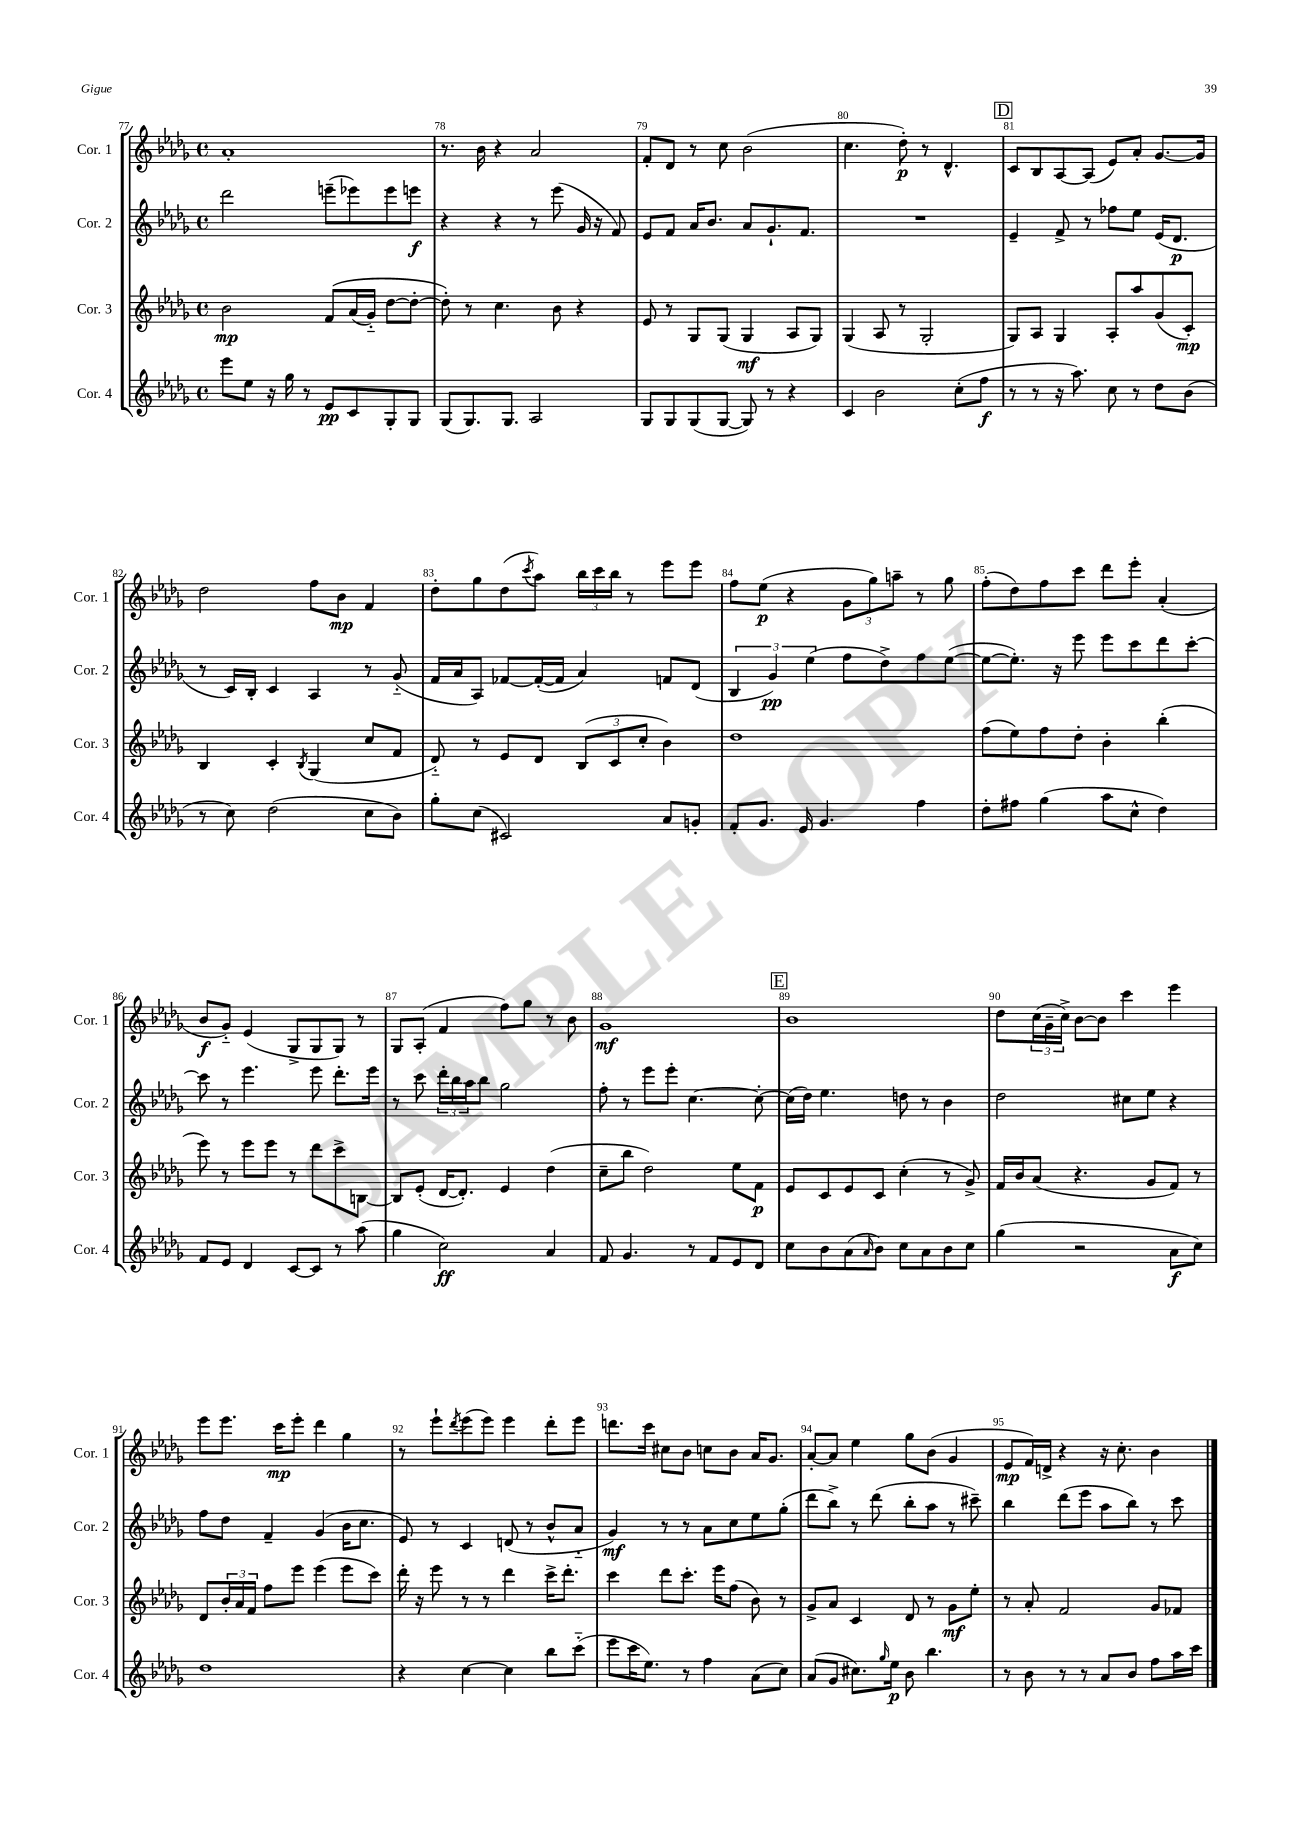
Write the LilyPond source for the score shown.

<<
\new StaffGroup <<
\new Staff = "s0" \with { instrumentName = "Cor. 1" shortInstrumentName = "Cor. 1" } {
    \clef treble \key des \major \defaultTimeSignature \time 4/4
    aes'1-. |
    r8. bes'16 r4 aes'2 |
    f'8-. des'8 r8 c''8 bes'2( |
    c''4. des''8-.\p) r8 des'4.-^ |
    \mark \markup { \box "D" } c'8 bes8 aes8~ aes8( ees'8) aes'8-. ges'8.~ ges'16 |
    des''2 f''8 bes'8\mp f'4 |
    des''8-. ges''8 des''8( \acciaccatura { c'''8 } aes''8) \tuplet 3/2 { bes''16 c'''16 bes''16 } r8 ees'''8 ees'''8 |
    f''8 ees''8\p( r4 \tuplet 3/2 { ges'8 ges''8) a''8-- } r8 ges''8 |
    f''8-.( des''8) f''8 c'''8 des'''8 ees'''8-. aes'4-.( |
    bes'8\f ges'8-_) ees'4( ges8-> ges8 ges8) r8 |
    ges8 aes8-.( f'4 f''8) ges''8 r8 bes'8 |
    ges'1\mf |
    \mark \markup { \box "E" } bes'1 |
    des''8 \tuplet 3/2 { c''16( ges'16-- c''16->) } bes'8~ bes'8 c'''4 ees'''4 |
    ees'''8 ees'''8. c'''16\mp ees'''8-. des'''4 ges''4 |
    r8 ees'''8-! \acciaccatura { des'''8 } ees'''8( ees'''8) ees'''4 des'''8-. ees'''8 |
    d'''8. c'''16 cis''8 bes'8 c''8 bes'8 aes'16 ges'8. |
    aes'8~-. aes'8 ees''4 ges''8 bes'8( ges'4 |
    ees'8\mp f'16) d'16-> r4 r16 c''8.-. bes'4 \bar "|." |
}
\new Staff = "s1" \with { instrumentName = "Cor. 2" shortInstrumentName = "Cor. 2" } {
    \clef treble \key des \major \defaultTimeSignature \time 4/4
    des'''2 e'''8--( ees'''8) ees'''8 e'''8\f |
    r4 r4 r8 ees'''8( ges'16 r16 f'8) |
    ees'8 f'8 aes'16 bes'8. aes'8 ges'8.-! f'8. |
    R1 |
    \mark \markup { \box "D" } ees'4-- f'8-> r8 fes''8 ees''8 ees'16( des'8.\p |
    r8 c'16) bes16-. c'4 aes4 r8 ges'8-_( |
    f'16 aes'16 aes8) fes'8~ fes'16~-.( fes'16 aes'4) f'8 des'8( |
    \tuplet 3/2 { bes4 ges'4\pp) ees''4( } f''8 des''8->) f''8 ees''8~( |
    ees''8~ ees''8.-.) r16 ees'''8 ees'''8 c'''8 des'''8 c'''8~-. |
    c'''8 r8 ees'''4. ees'''8 des'''8.-. ees'''16 |
    r8 c'''8 \tuplet 3/2 { des'''16-. bes''16 aes''16 } bes''8 ges''2 |
    f''8-. r8 ees'''8 ees'''8-. c''4.~ c''8~-. |
    \mark \markup { \box "E" } c''16( des''16) ees''4. d''8 r8 bes'4 |
    des''2 cis''8 ees''8 r4 |
    f''8 des''8 f'4-- ges'4( bes'16 c''8. |
    ees'8) r8 c'4 d'8( r8 bes'8-^ aes'8-_ |
    ges'4\mf) r8 r8 aes'8 c''8 ees''8 ges''8-.( |
    des'''8 bes''8->) r8 des'''8( bes''8-. aes''8 r8 cis'''8--) |
    bes''4 des'''8( ees'''8 aes''8 bes''8) r8 c'''8 \bar "|." |
}
\new Staff = "s2" \with { instrumentName = "Cor. 3" shortInstrumentName = "Cor. 3" } {
    \clef treble \key des \major \defaultTimeSignature \time 4/4
    bes'2\mp f'8\( aes'16( ges'16-_) des''8~ des''8~-. |
    des''8-.\) r8 c''4. bes'8 r4 |
    ees'8 r8 ges8 ges8( ges4\mf aes8 ges8) |
    ges4( aes8 r8 ges2-. |
    \mark \markup { \box "D" } ges8) aes8 ges4 aes8-. aes''8 ges'8( c'8-.\mp) |
    bes4 c'4-. \acciaccatura { bes8 } ges4( c''8 f'8 |
    des'8-_) r8 ees'8 des'8 \tuplet 3/2 { bes8( c'8 c''8-. } bes'4) |
    des''1 |
    f''8( ees''8) f''8 des''8-. bes'4-. bes''4-.( |
    ees'''8) r8 ees'''8 ees'''8 r8 des'''8 c'''8-> b8~ |
    b8 ees'8-.( des'16~ des'8.-.) ees'4 des''4( |
    c''8-- bes''8 des''2) ees''8 f'8\p |
    \mark \markup { \box "E" } ees'8 c'8 ees'8 c'8 c''4-.( r8 ges'8->) |
    f'16 bes'16 aes'8( r4. ges'8 f'8) r8 |
    des'8 \tuplet 3/2 { bes'16-. aes'16 f'16 } f''8 ees'''8 ees'''4( ees'''8 c'''8) |
    des'''16-. r16 ees'''8 r8 r8 des'''4 c'''16-> des'''8.-. |
    c'''4 des'''8 c'''8.-. ees'''16 f''8( bes'8) r8 |
    ges'8-> aes'8 c'4 des'8 r8 ges'8\mf ees''8-. |
    r8 aes'8-. f'2 ges'8 fes'8 \bar "|." |
}
\new Staff = "s3" \with { instrumentName = "Cor. 4" shortInstrumentName = "Cor. 4" } {
    \clef treble \key des \major \defaultTimeSignature \time 4/4
    ees'''8 ees''8 r16 ges''16 r8 ees'8\pp c'8 ges8-. ges8 |
    ges8( ges8.) ges8. aes2 |
    ges8 ges8 ges8( ges8~ ges8) r8 r4 |
    c'4 bes'2 c''8-.( f''8\f |
    \mark \markup { \box "D" } r8 r8 r16 aes''8.) c''8 r8 des''8 bes'8( |
    r8 c''8) des''2( c''8 bes'8) |
    ges''8-. c''8( cis'2) aes'8 g'8-. |
    f'8-. ges'8. ees'16 ges'4. f''4 |
    des''8-. fis''8 ges''4( aes''8 c''8-^ des''4) |
    f'8 ees'8 des'4 c'8~ c'8 r8 aes''8( |
    ges''4 c''2\ff) aes'4 |
    f'8 ges'4. r8 f'8 ees'8 des'8 |
    \mark \markup { \box "E" } c''8 bes'8 aes'8( \grace { aes'16 } bes'8) c''8 aes'8 bes'8 c''8 |
    ges''4( r2 aes'8\f c''8) |
    des''1 |
    r4 c''4~ c''4 bes''8 c'''8-_( |
    ees'''8 c'''16 ees''8.) r8 f''4 aes'8( c''8) |
    aes'8( ges'8 cis''8.) \grace { ges''16 } ees''16\p bes'8 bes''4. |
    r8 bes'8 r8 r8 aes'8 bes'8 f''8 aes''16 c'''16 \bar "|." |
}
>>
>>
\layout { \context { \Score currentBarNumber = #77 \override BarNumber.break-visibility = ##(#f #t #t) barNumberVisibility = #all-bar-numbers-visible } }
